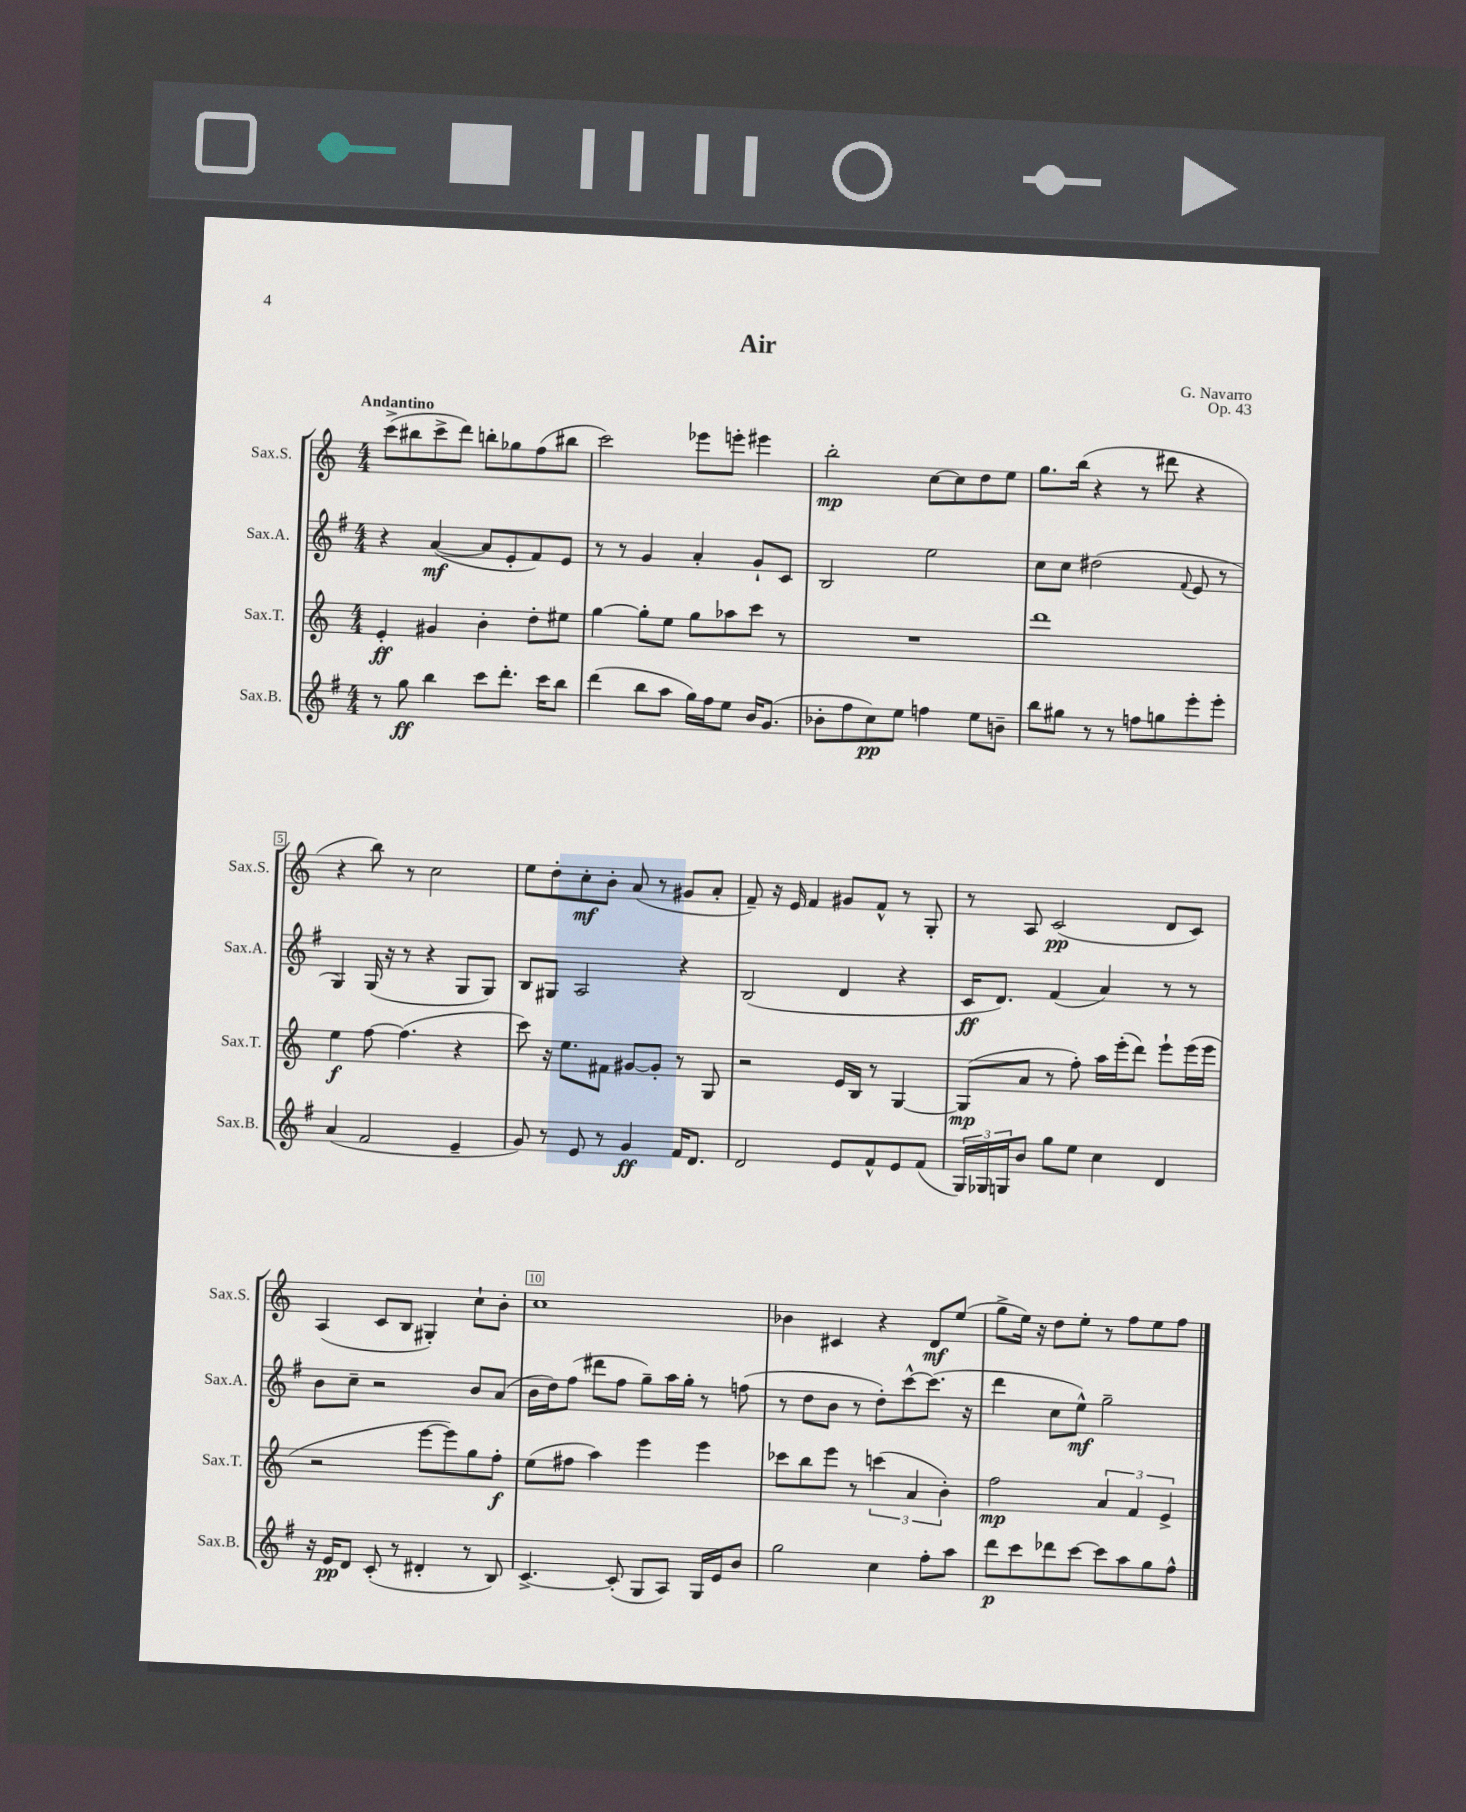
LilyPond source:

\header { title = "Air" composer = "G. Navarro" opus = "Op. 43" }
<<
\new StaffGroup <<
\new Staff = "s0" \with { instrumentName = "Sax.S." shortInstrumentName = "Sax.S." } {
    \clef treble \key c \major \numericTimeSignature \time 4/4 \tempo "Andantino"
    c'''8->( bis''8 c'''8-> d'''8) b''8-. ges''8 f''8( bis''8 |
    c'''2) ees'''8 e'''8-. eis'''4 |
    b''2-.\mp c''8~ c''8 d''8 e''8 |
    g''8. b''16( r4 r8 dis'''8 r4 |
    r4 b''8) r8 c''2 |
    e''8 d''8-. c''8-.\mf b'8-. a'8( r8 gis'8 a'8-. |
    f'8--) r16 e'16 f'4 gis'8 f'8-^ r8 g8-. |
    r8 a8 c'2\pp( d'8 c'8) |
    a4( c'8 b8 gis4-.) c''8-! b'8-. |
    c''1 |
    bes'4 cis'4 r4 d'8\mf e''8( |
    g''8-> e''16) r16 d''8 e''8-. r8 f''8 e''8 f''8 \bar "|." |
}
\new Staff = "s1" \with { instrumentName = "Sax.A." shortInstrumentName = "Sax.A." } {
    \clef treble \key g \major \numericTimeSignature \time 4/4
    r4 a'4~\mf( a'8 e'8-. fis'8) e'8 |
    r8 r8 g'4 a'4-. g'8-! c'8 |
    b2 e''2 |
    c''8 c''8 dis''2( \appoggiatura { fis'8 } e'8 r8 |
    g4) g16( r16 r8 r4 g8 g8) |
    b8 gis8 a2 r4 |
    b2( d'4 r4 |
    c'16\ff d'8.) fis'4( a'4) r8 r8 |
    b'8 c''8-- r2 b'8 a'8( |
    b'16 d''16) fis''8( dis'''8 fis''8 g''8--) a''16 g''16-. r8 f''8( |
    r8 d''8 b'8 r8 d''8-.) c'''8~-^ c'''8.( r16 |
    d'''4 c''8 e''8-^\mf) g''2-- \bar "|." |
}
\new Staff = "s2" \with { instrumentName = "Sax.T." shortInstrumentName = "Sax.T." } {
    \clef treble \key c \major \numericTimeSignature \time 4/4
    e'4-.\ff gis'4 b'4-. d''8-. eis''8 |
    g''4~ g''8-. e''8 g''8 aes''8 c'''8 r8 |
    R1 |
    d'''1 |
    e''4\f f''8~ f''4.( r4 |
    c'''8) r16 e''8. fis'8 gis'8~ gis'8-. r8 g8 |
    r2 e'16 b16 r8 g4~ |
    g8\mp( a'8 r8 f''8-.) a''16 e'''16-.( d'''8) e'''8-! e'''16( e'''16 |
    r2 e'''8~ e'''8) g''8 f''8-.\f |
    e''8( fis''8 a''4) e'''4 e'''4 |
    ces'''8 b''8 e'''8 r8 \tuplet 3/2 { c'''4( a'4 b'4-.) } |
    f''2\mp \tuplet 3/2 { a'4 f'4 e'4-> } \bar "|." |
}
\new Staff = "s3" \with { instrumentName = "Sax.B." shortInstrumentName = "Sax.B." } {
    \clef treble \key g \major \numericTimeSignature \time 4/4
    r8 g''8\ff b''4 c'''8 d'''8.-. c'''16 b''8 |
    d'''4( b''8 a''8 g''16) fis''16 e''8 b'16 g'8.( |
    bes'8-. fis''8 c''8\pp) e''8 f''4 e''8 b'8-- |
    b''8 gis''8 r8 r8 f''8 g''8 e'''8-. e'''8-. |
    a'4( fis'2 e'4-- |
    g'8) r8 e'8 r8 g'4\ff fis'16 d'8. |
    d'2 e'8 fis'8-^ e'8 fis'8( |
    \tuplet 3/2 { g16) ges16 g16 } b'8 g''8 e''8 c''4 d'4 |
    r16 e'16\pp d'8 c'8-.( r8 dis'4-. r8 b8) |
    c'4.~-> c'8-.( g8 a8) g16 e'16 b'8 |
    g''2 c''4 fis''8-. a''8 |
    d'''8\p c'''8 des'''8 c'''8~ c'''8 a''8 g''8 fis''8-^ \bar "|." |
}
>>
>>
\layout { \context { \Score \override BarNumber.break-visibility = ##(#f #t #t) barNumberVisibility = #(every-nth-bar-number-visible 5) \override BarNumber.stencil = #(make-stencil-boxer 0.1 0.3 ly:text-interface::print) } }
